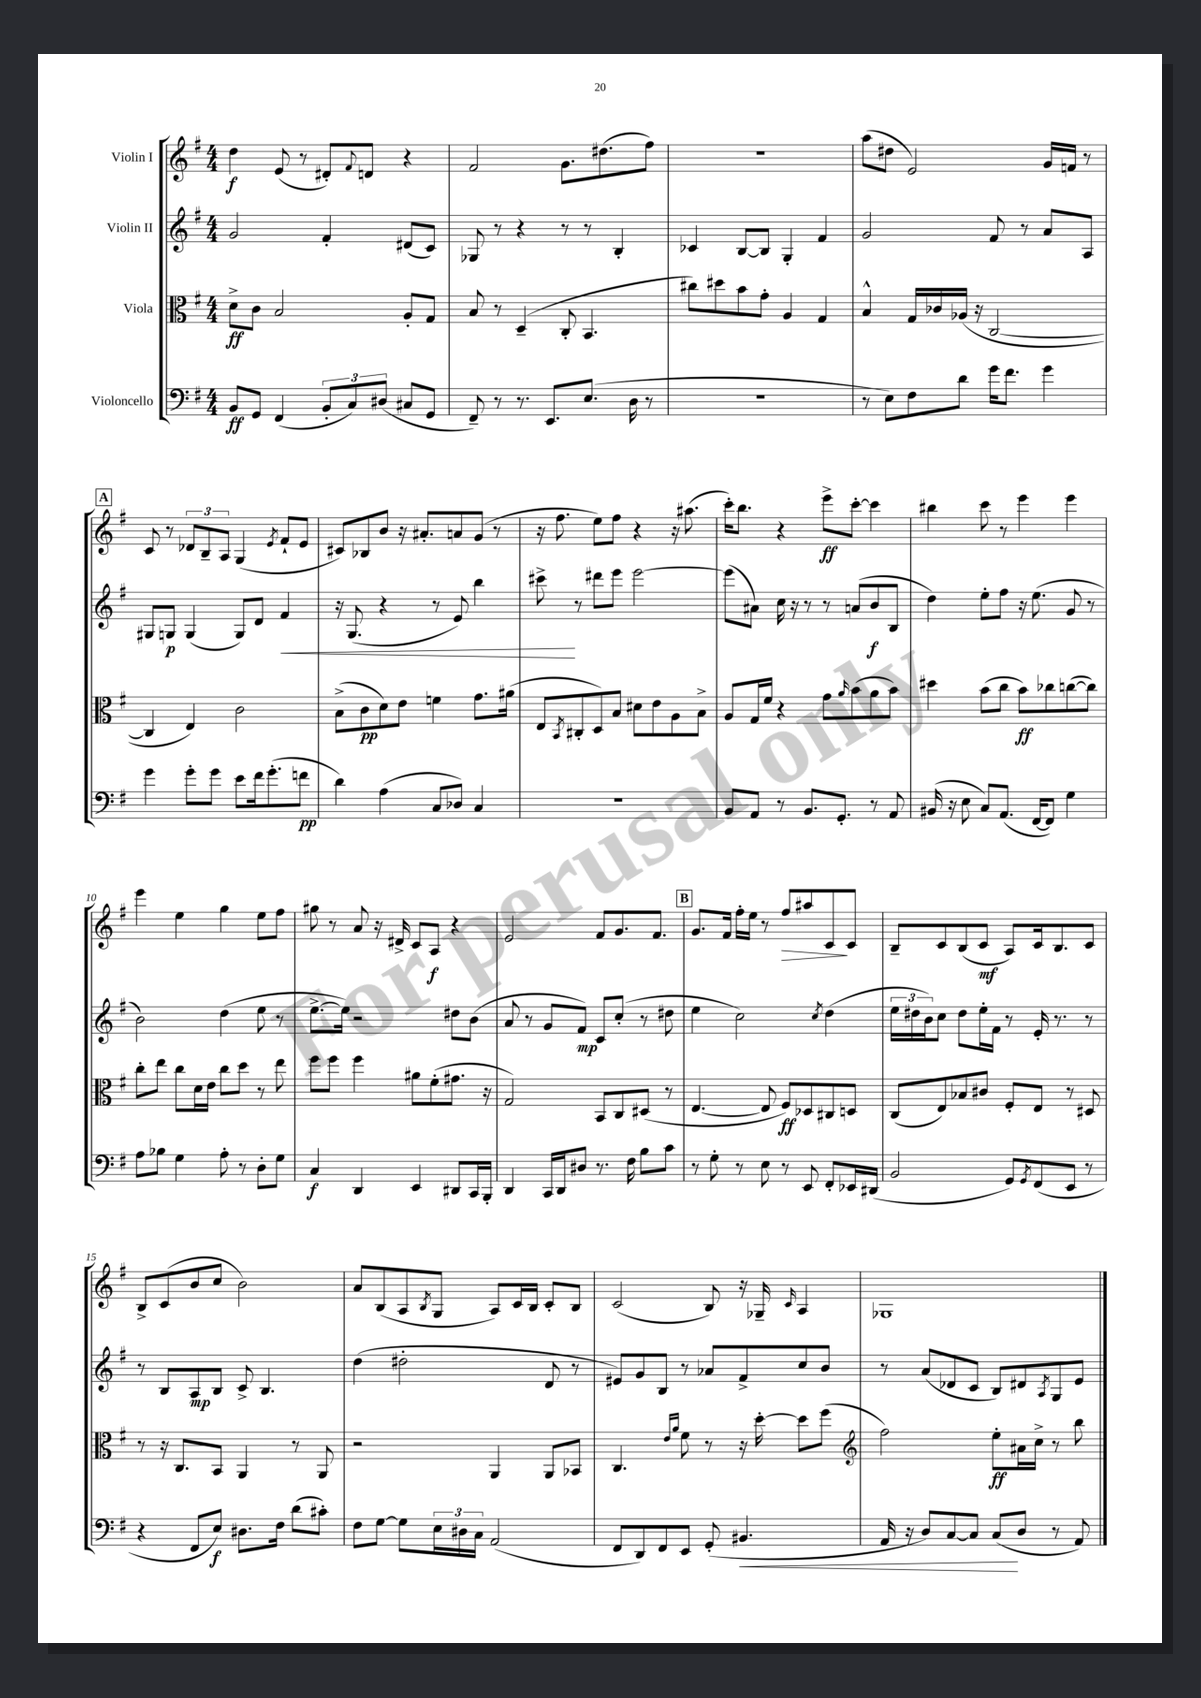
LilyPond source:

<<
\new StaffGroup <<
\new Staff = "s0" \with { instrumentName = "Violin I" } {
    \clef treble \key g \major \numericTimeSignature \time 4/4
    d''4\f e'8( r8 dis'8-.) \appoggiatura { fis'8 } d'8 r4 |
    fis'2 g'8. dis''8.( fis''8) |
    R1 |
    a''8( dis''8 e'2) g'16 f'16 r8 |
    \mark \markup { \box "A" } c'8 r8 \tuplet 3/2 { des'8 b8-- a8 } g4( \acciaccatura { e'8 } fis'8-! e'8 |
    cis'8) bes8 b'8 r16 ais'8.-. a'8 g'8( r8 |
    r16 fis''8. e''8) fis''8 r4 r16 ais''8.( |
    c'''16-.) b''8. r4 e'''8->\ff c'''8~-. c'''4 |
    bis''4 c'''8 r8 e'''4 e'''4 |
    e'''4 e''4 g''4 e''8 fis''8 |
    gis''8 r8 a'8 r16 dis'16-> c'8 a8\f r4 |
    e'2 fis'8 g'8. fis'8. |
    \mark \markup { \box "B" } g'8. fis'16 fis''16-. e''16 r8 fis''8\> ais''8 c'8\! c'8 |
    b8-- c'8 b8( c'8\mf a8) c'16 b8. c'8 |
    b8-> c'8( b'8 c''8 b'2) |
    a'8 b8( a8 \acciaccatura { b8 } g8 a8) c'16 b16 c'8-. b8 |
    c'2( b8) r16 ges16-- \grace { c'16 } a4 |
    ges1 \bar "|." |
}
\new Staff = "s1" \with { instrumentName = "Violin II" } {
    \clef treble \key g \major \numericTimeSignature \time 4/4
    g'2 fis'4-. dis'8( c'8) |
    ges8 r8 r4 r8 r8 b4-. |
    ces'4 b8~ b8 g4-. fis'4 |
    g'2 fis'8 r8 a'8 a8 |
    \mark \markup { \box "A" } gis8 g8\p g4( g8) d'8 fis'4\< |
    r16 g8.( r4 r8 e'8) b''4 |
    cis'''8->\! r8 dis'''8 e'''8 e'''2~ |
    e'''8( ais'8) c''16 r16 r8 r8 a'8( b'8\f b8 |
    d''4) e''8-. fis''8 r16 e''8.( g'8 r8 |
    b'2) d''4( e''8 r8 |
    e''8.~-> e''16) r2 dis''8 b'8( |
    a'8 r8 g'8 fis'8\mp) c'8 c''8-.( r8 dis''8 |
    \mark \markup { \box "B" } e''4 c''2) \acciaccatura { c''8 } d''4( |
    \tuplet 3/2 { e''16 dis''16 b'16) } c''8 dis''8 e''16-. fis'16 r8 e'16-. r8. r8 |
    r8 b8 a8\mp b8 c'8-> b4. |
    d''4( dis''2-. d'8 r8 |
    eis'8) g'8 b8 r8 aes'8 fis'8-> c''8 b'8 |
    r8 a'8( des'8 c'8 b8) dis'8 \acciaccatura { a8 } g8 e'8 \bar "|." |
}
\new Staff = "s2" \with { instrumentName = "Viola" } {
    \clef alto \key g \major \numericTimeSignature \time 4/4
    d'8->\ff c'8 b2 a8-. g8 |
    b8 r8 d4--( c8-. b,4. |
    cis''8) dis''8 b'8 g'8-. a4 g4 |
    b4-^ g16 ces'16 aes16( r16 c2~ |
    \mark \markup { \box "A" } c4 e4) c'2 |
    b8->( c'8\pp d'8) e'8 f'4 g'8. ais'16( |
    e8 \acciaccatura { b,8 } cis8-. d8) b8 dis'8 e'8 a8 b8-> |
    a8 g16 fis'16 r4 g'8 \grace { a'16 } b'8( a'8 b'8) |
    dis''4 b'8( c''8 b'8\ff) ces''8 c''8~( c''8) |
    c''8-. e''8 c''8 d'16 e'16 c''8 d''8 r8 e''8 |
    fis''8 fis''8 fis''4 ais'8 fis'8-.( gis'8. r16 |
    g2) b,8 c8 dis8( r8 |
    \mark \markup { \box "B" } e4.~ e8 fis8\ff) des8 cis8 d8 |
    c8( e8) bes8 cis'8 fis8-. e8 r8 dis8 |
    r8 r16 c8. b,8 a,4 r8 a,8 |
    r2 a,4 a,8 bes,8 |
    c4. \grace { e'16 a'16 } fis'8 r8 r16 d''16~-. d''8 fis''8( |
    \clef treble fis''2) e''8-.\ff ais'16 c''16-> r8 b''8 \bar "|." |
}
\new Staff = "s3" \with { instrumentName = "Violoncello" } {
    \clef bass \key g \major \numericTimeSignature \time 4/4
    b,8\ff g,8 fis,4( \tuplet 3/2 { b,8-. c8) dis8( } cis8 g,8 |
    fis,8--) r8 r8. e,8. e8.( d16 r8 |
    R1 |
    r8 e8) fis8 d'8 g'16 fis'8. g'4 |
    \mark \markup { \box "A" } g'4 g'8-. g'8 e'8 fis'16 g'8.-.( f'8\pp |
    d'4) a4( c8 des8) c4 |
    R1 |
    b,8 a,8 r8 b,8. g,8.-. r8 a,8 |
    bis,16( r16 e8 c8) a,8.( fis,16~ fis,8) g4 |
    a8 bes8 g4 a8-. r8 d8-. g8 |
    c4\f d,4 e,4 dis,8 c,16 b,,16-. |
    d,4 c,16 d,16 dis8 r8. fis16 b8 c'8 |
    \mark \markup { \box "B" } r8 g8-. r8 e8 r8 e,8 fis,8-. ees,16 dis,16( |
    b,2 g,8) \acciaccatura { g,8 } fis,8( e,8 r8 |
    r4 fis,8 e8\f) dis8. fis16 d'8( cis'8-.) |
    fis8 g8~ g8 \tuplet 3/2 { e16 dis16 c16 } a,2( |
    fis,8 d,8) fis,8 e,8 g,8-.( bis,4.\< |
    a,16 r16 d8) c8~ c8 c8\!( d8 r8 a,8) \bar "|." |
}
>>
>>
